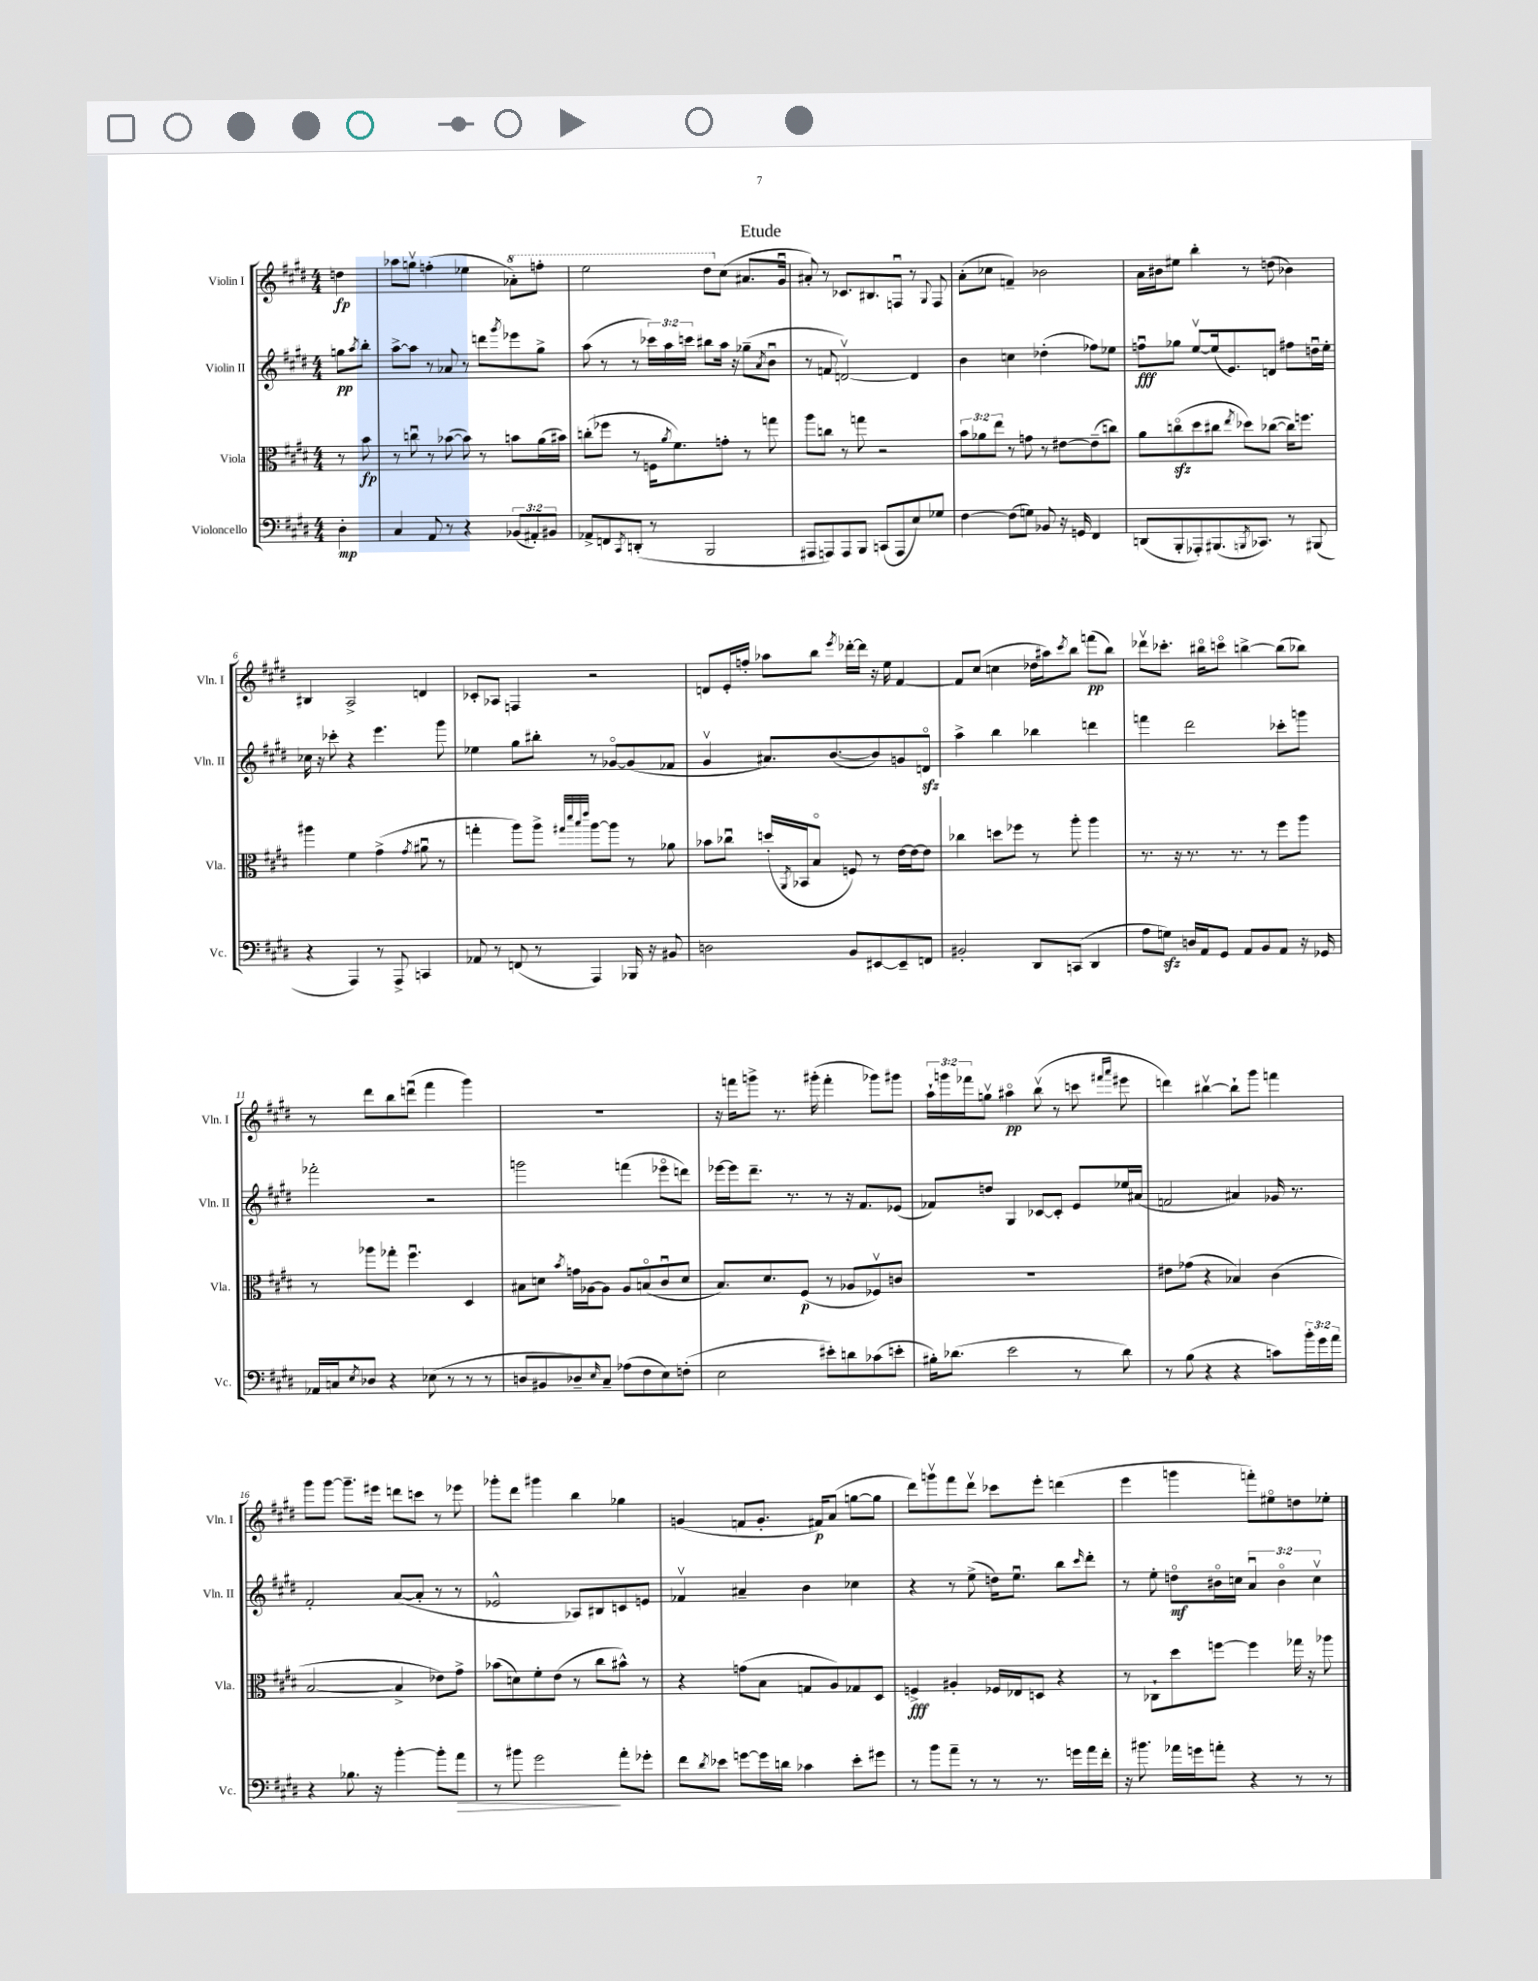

**kern	**dynam	**kern	**dynam	**kern	**dynam	**kern	**dynam
*part4	*part4	*part3	*part3	*part2	*part2	*part1	*part1
*staff4	*staff4	*staff3	*staff3	*staff2	*staff2	*staff1	*staff1
*I"Violoncello	*	*I"Viola	*	*I"Violin II	*	*I"Violin I	*
*I'Vc.	*	*I'Vla.	*	*I'Vln. II	*	*I'Vln. I	*
*clefF4	*	*clefC3	*	*clefG2	*	*clefG2	*
*k[f#c#g#d#]	*	*k[f#c#g#d#]	*	*k[f#c#g#d#]	*	*k[f#c#g#d#]	*
*M4/4	*	*M4/4	*	*M4/4	*	*M4/4	*
=	=	=	=	=	=	=	=
4D#'\	mp	8r	.	8ggn\L	pp	4ddn\	fp
.	.	.	.	8qaa/	.	.	.
.	.	8b\	fp	8bb'\J	.	.	.
=1	=1	=1	=1	=1	=1	=1	=1
4C#/	.	8r	.	[8aa^\L	.	8aa-X\L	.
.	.	8ccnu\	.	8aa\J]	.	8ggnv\J	.
8AA/	.	8r	.	8r	.	(4ffn'\	.
8r	.	([8b-X\	.	8a-X/	.	.	.
4r	.	8b-\])	.	8r	.	4ee-X\	.
.	.	8r	.	8dddn\L	.	.	.
.	.	.	.	8qggg#/	.	.	.
*	*	*	*	*	*	*8va	*
(12BB-X/L	.	8bn\L	.	8eee-X\	.	8aa-X'\L)	.
12AA#X'/)	.	.	.	.	.	.	.
.	.	(16a\L	.	8gg#^\J	.	8fffn'\J	.
12BB#X/J	.	.	.	.	.	.	.
.	.	16b#X\JJ)	.	.	.	.	.
=2	=2	=2	=2	=2	=2	=2	=2
8AA-X^/L	.	(8ccn'\L	.	(8aa\	.	2eee\	.
8FFn/	.	8ff-X\J	.	8r	.	.	.
8qCC#/	.	.	.	.	.	.	.
(8DDn'/J	.	8r	.	8r	.	.	.
8r	.	16Fn\KL	.	24ccc-X\LL)	.	.	.
.	.	.	.	24aa\	.	.	.
.	.	8qa/	.	.	.	.	.
.	.	8.f#\)	.	.	.	.	.
.	.	.	.	24cccn\JJ	.	.	.
2BBB/	.	.	.	8bb#X\L	.	8ddd#\L	.
*	*	*	*	*	*	*X8va	*
.	.	8gn'\J	.	16aa\Jk	.	(8cc#\J	.
.	.	.	.	16r	.	.	.
.	.	8r	.	(8gg-X~\L	.	8.a#X/L	.
.	.	.	.	8qa/	.	.	.
.	.	8ggn\	.	8bu\J	.	.	.
.	.	.	.	.	.	16g#u/Jk	.
=3	=3	=3	=3	=3	=3	=3	=3
8AAA#X/L	.	8aa\L	.	8r	.	8a#X'/)	.
8AAAn/)	.	8ccn\J	.	8fn/	.	8r	.
8AAA/	.	8r	.	[2dnv/)	.	8.c-X/L	.
8BBB/J	.	8ggn\	.	.	.	.	.
.	.	.	.	.	.	8.B#X/	.
(8CCn/L	.	2r	.	.	.	.	.
8AAA/	.	.	.	.	.	8Fnu/J	.
8E/)	.	.	.	4d/]	.	8r	.
.	.	.	.	.	.	8qqG#/	.
8G-X/J	.	.	.	.	.	8F/	.
=4	=4	=4	=4	=4	=4	=4	=4
[4F#\	.	12b\L	.	4b\	.	(8a'\L	.
.	.	12a-X\	.	.	.	.	.
.	.	.	.	.	.	8cc-X\J	.
.	.	12ee\J	.	.	.	.	.
(8F#\L]	.	8r	.	4ccn\	.	4fn~/)	.
8Gn\J)	.	8gn\	.	.	.	.	.
8BB-X/	.	8r	.	(4dd-X'\	.	2b-X\	.
16r	.	[8e#X\L	.	.	.	.	.
16GGn/	.	.	.	.	.	.	.
4FF#/	.	(8e#~\]	.	8ff-X\L)	.	.	.
.	.	8ccn\J)	.	8ee-X\J	.	.	.
=5	=5	=5	=5	=5	=5	=5	=5
(8DDn/L	.	8a\L	.	8ffnu\L	fff	16a\LL	.
.	.	.	.	.	.	16b#X\J	.
8BBB'/	.	(8ccnzz\	.	8gg-X\J	.	8ee#X\J	.
8AAA-X'/)	.	8dd#\	.	[8eev/L	.	4bb'\	.
(8.BBB#X/	.	8cc#X\J	.	(16ee/k]	.	.	.
.	.	.	.	8.e/)	.	.	.
.	.	8qee/	.	.	.	.	.
.	.	8dd-X\L)	.	.	.	8r	.
8qBBBn/	.	.	.	.	.	.	.
8.CC-X/J)	.	.	.	.	.	.	.
.	.	([8cc-X\J	.	8dn/J	.	(8ddn\	.
8r	.	16cc-\KL])	.	8ff#X\L	.	4b-X\)	.
.	.	8.ffn\J	.	.	.	.	.
(8BBB#X/	.	.	.	16ddnu\L	.	.	.
.	.	.	.	16ee'\JJ	.	.	.
!!LO:LB:g=z
=6	=6	=6	=6	=6	=6	=6	=6
4r	.	4aa#X\	.	16cc-X\	.	4B#X/	.
.	.	.	.	16r	.	.	.
.	.	.	.	8ccc-X'\	.	.	.
4AAA/)	.	4f#\	.	4r	.	2A^/	.
8r	.	(4g#^\	.	4.eee\	.	.	.
8AAA^/	.	.	.	.	.	.	.
.	.	8qg#/	.	.	.	.	.
4CCn/	.	8a#Xu\	.	.	.	4dn/	.
.	.	8r	.	8ggg#\	.	.	.
=7	=7	=7	=7	=7	=7	=7	=7
8AA-X/	.	4ggn'\	.	4ee-X\	.	8c-X'/L	.
8r	.	.	.	.	.	8A-X/J	.
(8FFn/	.	8aa\L)	.	8gg#\L	.	4Fn/	.
8r	.	8aa^\J	.	8bb#X'\J	.	.	.
.	.	32qqgg#X/LLL	.	.	.	.	.
.	.	32qqddd#/	.	.	.	.	.
.	.	32qqbb/	.	.	.	.	.
.	.	32qqeee/JJJ	.	.	.	.	.
4AAA/)	.	[8aa\L	.	8r	.	2r	.
.	.	8aa\J]	.	[8g-X/L	.	.	.
16BBB-X/	.	8r	.	(8g-/]	.	.	.
16r	.	.	.	.	.	.	.
8BB#X/	.	8a-X\	.	8f-X/J	.	.	.
=8	=8	=8	=8	=8	=8	=8	=8
2Dn\	.	8b-X\L	.	4g#v/	.	8dn/L	.
.	.	8cc-Xu\J	.	.	.	16e'/L	.
.	.	.	.	.	.	16ffn'/JJ	.
.	.	(16ddn'/LL	.	8.a#X/L)	.	8aa-X\L	.
.	.	8qAA/	.	.	.	.	.
.	.	16BB-X/J	.	.	.	.	.
.	.	8B/J	.	.	.	8bb\J	.
.	.	.	.	([8.b/	.	.	.
.	.	.	.	.	.	8qeee/	.
8BB/L	.	8Fn/)	.	.	.	[16ddd-X'\LL	.
.	.	.	.	.	.	16ddd-\JJ]	.
[8EE#X/	.	8r	.	8b/])	.	16r	.
.	.	.	.	.	.	16ee\	.
8EE#~/]	.	[16e\LL	.	8gn/	.	[4f#/	.
.	.	16e\J_	.	.	.	.	.
8FFn/J	.	8e\J]	.	8dnzz/J	.	.	.
=9	=9	=9	=9	=9	=9	=9	=9
2BB#X'/	.	4cc-X\	.	4aa^\	.	8f#/L]	.
.	.	.	.	.	.	(8cc#/J	.
.	.	8ddn\L	.	4bb\	.	4ccn\	.
.	.	8ff-X\J	.	.	.	.	.
8DD#/L	.	8r	.	4bb-X\	.	16dd-X\LL	.
.	.	.	.	.	.	16aa#X\J)	.
.	.	.	.	.	.	8qccc#/	.
(8CCn/J	.	8aa'\	.	.	.	8bb\J	.
4DD#/	.	4aa\	.	4dddn\	.	(8fffn\L	pp
.	.	.	.	.	.	8bb\J)	.
=10	=10	=10	=10	=10	=10	=10	=10
8A\L	.	8.r	.	4fffn\	.	8ddd-Xv\L	.
8Gnzz\J)	.	.	.	.	.	8.ccc-X'\J	.
.	.	16r	.	.	.	.	.
16Dn/LL	.	8.r	.	2ddd#\	.	.	.
16AA/J	.	.	.	.	.	16bb#X\KL	.
8GG#/J	.	.	.	.	.	8cccn\J	.
.	.	8.r	.	.	.	.	.
8AA/L	.	.	.	.	.	[4bbn^\	.
8BB/	.	8r	.	.	.	.	.
8AA/J	.	8ff#\L	.	8ccc-X'\L	.	(8bb\L]	.
16r	.	8aa\J	.	8gggn\J	.	8bb-X\J)	.
16GG-X/	.	.	.	.	.	.	.
!!LO:LB:g=z
=11	=11	=11	=11	=11	=11	=11	=11
16AA-X/LL	.	8r	.	2fff-X'\	.	8r	.
16Cn/J	.	.	.	.	.	.	.
8qE/	.	.	.	.	.	.	.
8D-X/J	.	8aa-X\L	.	.	.	8ddd#\L	.
4r	.	8gg-X'\J	.	.	.	8bb\	.
.	.	4.ff#u\	.	.	.	(8dddnu\J	.
(8E-X\	.	.	.	2r	.	4fff#\	.
8r	.	.	.	.	.	.	.
8r	.	4D#/	.	.	.	4ggg#\)	.
8r	.	.	.	.	.	.	.
=12	=12	=12	=12	=12	=12	=12	=12
8Dn/L	.	8B#X\L	.	2gggn\	.	1r	.
8BB#X/	.	8dn\J	.	.	.	.	.
.	.	8qb/	.	.	.	.	.
8D-X~/)	.	16gn\LL	.	.	.	.	.
.	.	[16A-X\J	.	.	.	.	.
16qqE/	.	.	.	.	.	.	.
8C#~/J	.	8A-\J]	.	.	.	.	.
(8A-X\L	.	8A-/L	.	(4fffn\	.	.	.
8F#\	.	(8Bn/	.	.	.	.	.
8E\)	.	8c#u/	.	8eee-X\L	.	.	.
(8Fn'\J	.	8d/J	.	8dddn\J)	.	.	.
=13	=13	=13	=13	=13	=13	=13	=13
2E\	.	8.B/L)	.	[16eee-X\LL	.	16r	.
.	.	.	.	16eee-\J]	.	16fffn\KL	.
.	.	.	.	8.ddd#~\J	.	8gggn^\J	.
.	.	8.d#/	.	.	.	.	.
.	.	.	.	.	.	8.r	.
.	.	.	.	8.r	.	.	.
.	.	(8F#/J	p	.	.	.	.
.	.	.	.	.	.	(16ggg#X'\	.
8e#X'\L)	.	8r	.	8r	.	4fff'\	.
8dn\	.	8A-X/L	.	16r	.	.	.
.	.	.	.	8.f#/L	.	.	.
(8c-X\	.	8F-Xv/)	.	.	.	8ggg-X\L)	.
8en'\J	.	8cn/J	.	(8e-X/J	.	8ggg#X\J	.
=14	=14	=14	=14	=14	=14	=14	=14
16B#X'\KL)	.	1r	.	8f-X/L)	.	24aa`\LL	.
.	.	.	.	.	.	24gggn\	.
(8.d-X\J	.	.	.	.	.	.	.
.	.	.	.	.	.	24fff-X\J	.
.	.	.	.	8ddn/J	.	8ggnv\J	.
2e\	.	.	.	4G#/	.	4aa#X\	pp
.	.	.	.	[8c-X/L	.	(8bbv\	.
.	.	.	.	8c-'/J]	.	8r	.
8r	.	.	.	8e/L	.	8cccn\	.
.	.	.	.	.	.	16qqfff#X/LL	.
.	.	.	.	.	.	16qqaaa/JJ	.
8d-\)	.	.	.	16ee-X/L	.	8eee#X\	.
.	.	.	.	(16a#X/JJ	.	.	.
=15	=15	=15	=15	=15	=15	=15	=15
8r	.	8e#X\L	.	2fn/	.	4dddn\)	.
(8B\	.	(8g-X\J	.	.	.	.	.
4r	.	4r	.	.	.	[4bb#Xv\	.
4r	.	4B-X/)	.	4a#X/)	.	8bb#`\L]	.
.	.	.	.	.	.	8ggg#\J	.
8cn\L)	.	(4c#\	.	16g-X/	.	4fffn\	.
.	.	.	.	8.r	.	.	.
24b'\L	.	.	.	.	.	.	.
24g#\	.	.	.	.	.	.	.
24a\JJ	.	.	.	.	.	.	.
!!LO:LB:g=z
=16	=16	=16	=16	=16	=16	=16	=16
4r	.	[2B/	.	2f#'/	.	8ggg#\L	.
.	.	.	.	.	.	[8ggg#\J	.
8.B-X\	.	.	.	.	.	8.ggg#~\L]	.
16r	.	.	.	.	.	16eee#X\Jk	.
[4b'\	.	4B^/]	.	([8a/L	.	8dddn\L	.
.	.	.	.	8a'/J]	.	8cccn\J	.
8b'\L]	.	8e-X\L)	.	8r	.	8r	.
!	!LO:HP:b	!	!	!	!	!	!
8a\J	>	8g#^\J	.	8r	.	8eee-X\	.
=17	=17	=17	=17	=17	=17	=17	=17
8r	.	(8b-X\L	.	2e-X^^/	.	8ggg-X'\L	.
8b#X\	.	8dn\)	.	.	.	8ddd#\J	.
2g#\	.	8f#'\	.	.	.	4ggg#X\	.
.	.	(8e\J	.	.	.	.	.
.	.	8r	.	8A-X/L)	.	4bb\	.
.	.	8cc#\L	.	8B#X/	.	.	.
8a'\L	]	8b#X^^\J)	.	8cn/	.	4gg-X\	.
8g-X'\J	.	8r	.	8en/J	.	.	.
=18	=18	=18	=18	=18	=18	=18	=18
8f#\L	.	4r	.	4f-Xv/	.	(4gn/	.
8qd#/	.	.	.	.	.	.	.
8e-X\J	.	.	.	.	.	.	.
[8gn\L	.	(8gn\L	.	4a#X~/	.	8fn/L	.
16g\L]	.	8B\J	.	.	.	8.g'/J	.
16dn\JJ	.	.	.	.	.	.	.
4c-X\	.	8Gn/L	.	4b\	.	.	.
.	.	.	.	.	.	16f#X/KL)	p
.	.	8A/)	.	.	.	(8a/J	.
8e-'\L	.	8G-X/	.	4cc-X\	.	[8ggn\L	.
8g#X\J	.	8D#/J	.	.	.	8gg\J]	.
=19	=19	=19	=19	=19	=19	=19	=19
8r	.	4Fn^/	fff	4r	.	8ddd#\L)	.
8b\L	.	.	.	.	.	8gggnv\	.
8a~\J	.	4A#X'/	.	8r	.	8fff#\	.
8r	.	.	.	(8ee^\	.	8ddd#v\J	.
8r	.	16F-X/LL	.	16ddn\KL)	.	8ccc-X\L	.
.	.	16E-X/J	.	8.eeu\J	.	.	.
8.r	.	8Dn/J	.	.	.	8eee'\J	.
.	.	4r	.	8bb\L	.	(4dddn\	.
16gn\LL	.	.	.	.	.	.	.
.	.	.	.	16qqccc#/	.	.	.
16a\	.	.	.	8ddd#'\J	.	.	.
16f#'\JJ	.	.	.	.	.	.	.
=20	=20	=20	=20	=20	=20	=20	=20
16r	.	8r	.	8r	.	4eee\	.
8.b#X\	.	.	.	.	.	.	.
.	.	8C-X`\L	.	8ee'\	.	.	.
16a-X\LL	.	8dd#\	.	8ddn\L	mf	4gggn\	.
16gn\J	.	.	.	.	.	.	.
8an'\J	.	[8ffn\J	.	16b#X\L	.	.	.
.	.	.	.	16ccn\JJ	.	.	.
4r	.	4ff\]	.	6au/	.	8fffn'\L)	.
.	.	.	.	.	.	8ee#X\	.
.	.	.	.	6b#\	.	.	.
8r	.	16gg-X\	.	.	.	8ddn\	.
.	.	16r	.	.	.	.	.
.	.	.	.	6ccv\	.	.	.
8r	.	8aa-X\	.	.	.	8ee-X'\J	.
==	==	==	==	==	==	==	==
*-	*-	*-	*-	*-	*-	*-	*-
